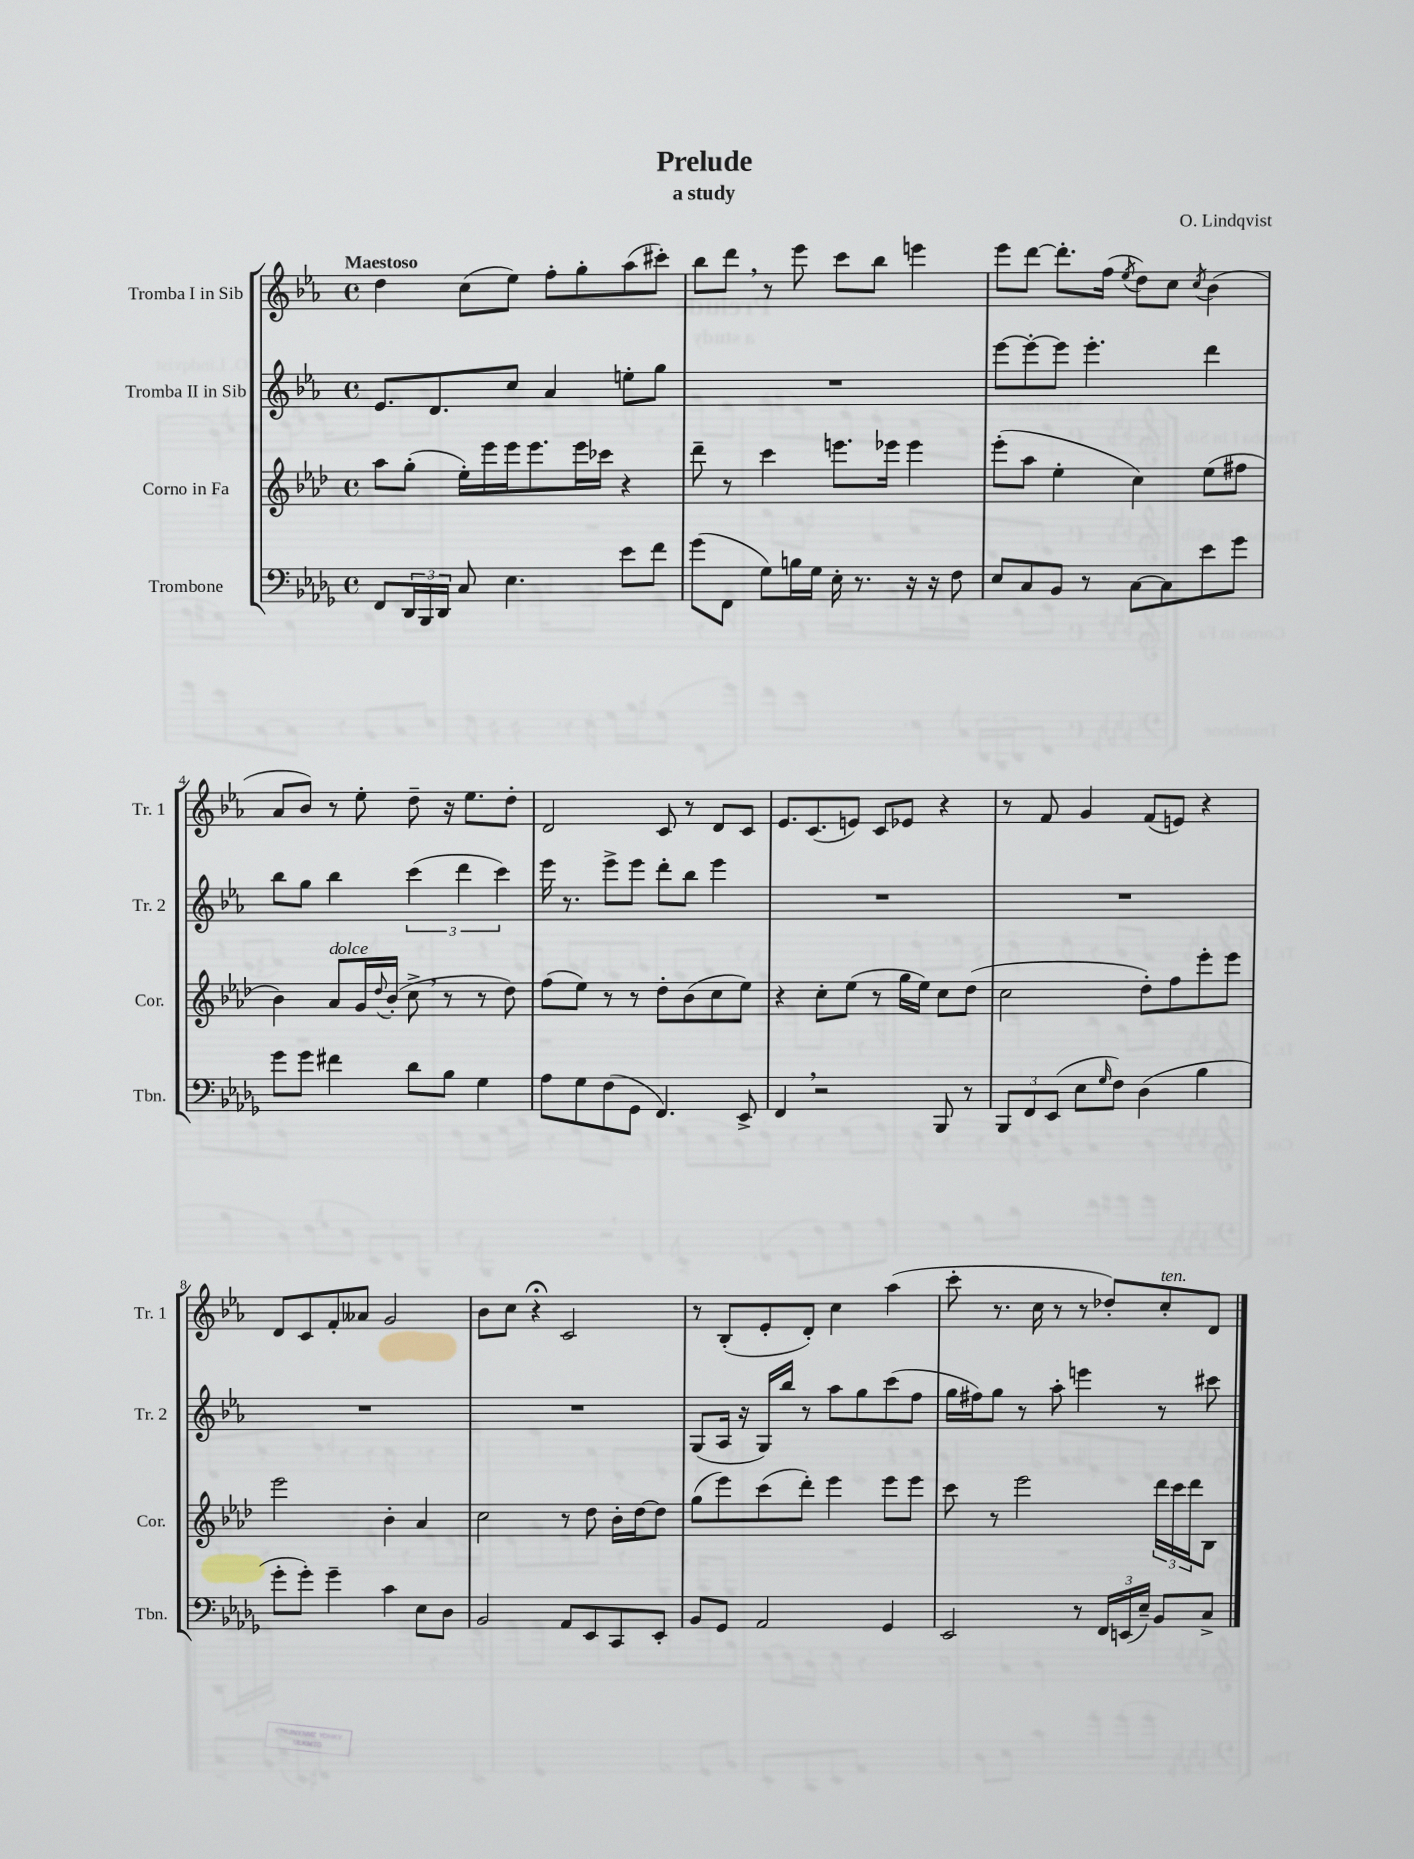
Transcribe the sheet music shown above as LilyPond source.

\header { title = "Prelude" composer = "O. Lindqvist" subtitle = "a study" }
<<
\new StaffGroup <<
\new Staff = "s0" \with { instrumentName = "Tromba I in Sib" shortInstrumentName = "Tr. 1" } {
    \clef treble \key ees \major \defaultTimeSignature \time 4/4 \tempo "Maestoso"
    d''4 c''8( ees''8) f''8-. g''8-. aes''8( cis'''8-.) |
    bes''8 d'''8 \breathe r8 ees'''8 c'''8 bes''8 e'''4 |
    ees'''8 d'''8~ d'''8.-. f''16( \acciaccatura { ees''8 } d''8) c''8 \acciaccatura { c''8 } bes'4( |
    aes'8 bes'8) r8 ees''8-. d''8-- r16 ees''8. d''8-. |
    d'2 c'8 r8 d'8 c'8 |
    ees'8. c'8.( e'8) c'8 ees'8 r4 |
    r8 f'8 g'4 f'8( e'8) r4 |
    d'8 c'8 f'8-. aeses'8 g'2 |
    bes'8 c''8 r4\fermata c'2 |
    r8 bes8-.( ees'8-. d'8-.) c''4 aes''4( |
    c'''8-. r8. c''16 r8 r8 des''8-.) c''8-.^\markup { \italic "ten." } d'8 \bar "|." |
}
\new Staff = "s1" \with { instrumentName = "Tromba II in Sib" shortInstrumentName = "Tr. 2" } {
    \clef treble \key ees \major \defaultTimeSignature \time 4/4
    ees'8. d'8. c''8 aes'4 e''8-. g''8 |
    R1 |
    ees'''8~ ees'''8~-. ees'''8 ees'''4.-. d'''4 |
    bes''8 g''8 bes''4 \tuplet 3/2 { c'''4( d'''4 c'''4) } |
    ees'''16 r8. ees'''8-> ees'''8 d'''8-. bes''8 ees'''4 |
    R1 |
    R1 |
    R1 |
    R1 |
    g8( aes16 r16 g16) bes''16 r8 aes''8 g''8 c'''8( f''8 |
    g''16 fis''16) g''8 r8 aes''8-. e'''4 r8 cis'''8 \bar "|." |
}
\new Staff = "s2" \with { instrumentName = "Corno in Fa" shortInstrumentName = "Cor." } {
    \clef treble \key aes \major \defaultTimeSignature \time 4/4
    aes''8 g''8-.( ees''16-.) ees'''16 ees'''16 ees'''8. ees'''16 ces'''16 r4 |
    des'''8-- r8 c'''4 e'''8. ees'''16 ees'''4 |
    ees'''8-.( aes''8 ees''4-. c''4) ees''8( fis''8 |
    bes'4) aes'8^\markup { \italic "dolce" } g'16 \appoggiatura { des''8 } bes'16-.( c''8-> \breathe r8 r8 des''8) |
    f''8( ees''8) r8 r8 des''8-. bes'8( c''8 ees''8) |
    r4 c''8-. ees''8( r8 g''16 ees''16) c''8 des''8( |
    c''2 des''8-.) f''8 ees'''8-. ees'''8 |
    ees'''2 bes'4-. aes'4 |
    c''2 r8 des''8 bes'16-. des''16~ des''8 |
    g''8( ees'''8) c'''8( des'''8-.) ees'''4 ees'''8 ees'''8 |
    c'''8 r8 ees'''2 \tuplet 3/2 { des'''16 c'''16 des'''16 } bes8 \bar "|." |
}
\new Staff = "s3" \with { instrumentName = "Trombone" shortInstrumentName = "Tbn." } {
    \clef bass \key des \major \defaultTimeSignature \time 4/4
    f,8 \tuplet 3/2 { des,16 bes,,16 des,16 } c8 ees4. ees'8 f'8 |
    ges'8( f,8 ges8) b16 ges16 ees16-. r8. r16 r16 f8 |
    ees8 c8 bes,8 r8 c8~ c8 ees'8 ges'8 |
    ges'8 ges'8 fis'4 des'8 bes8 ges4 |
    aes8 ges8 f8( ges,8 f,4.) ees,8-> |
    f,4 \breathe r2 bes,,8 r8 |
    \tuplet 3/2 { bes,,8 f,8 ees,8( } ees8 \grace { ges16 } f8) des4( bes4 |
    ges'8-. ges'8-.) ges'4-- c'4 ees8 des8 |
    bes,2 aes,8 ees,8 c,8 ees,8-. |
    bes,8 ges,8 aes,2 ges,4 |
    ees,2 r8 \tuplet 3/2 { f,16 e,16( ees16--) } bes,8 c8-> \bar "|." |
}
>>
>>
